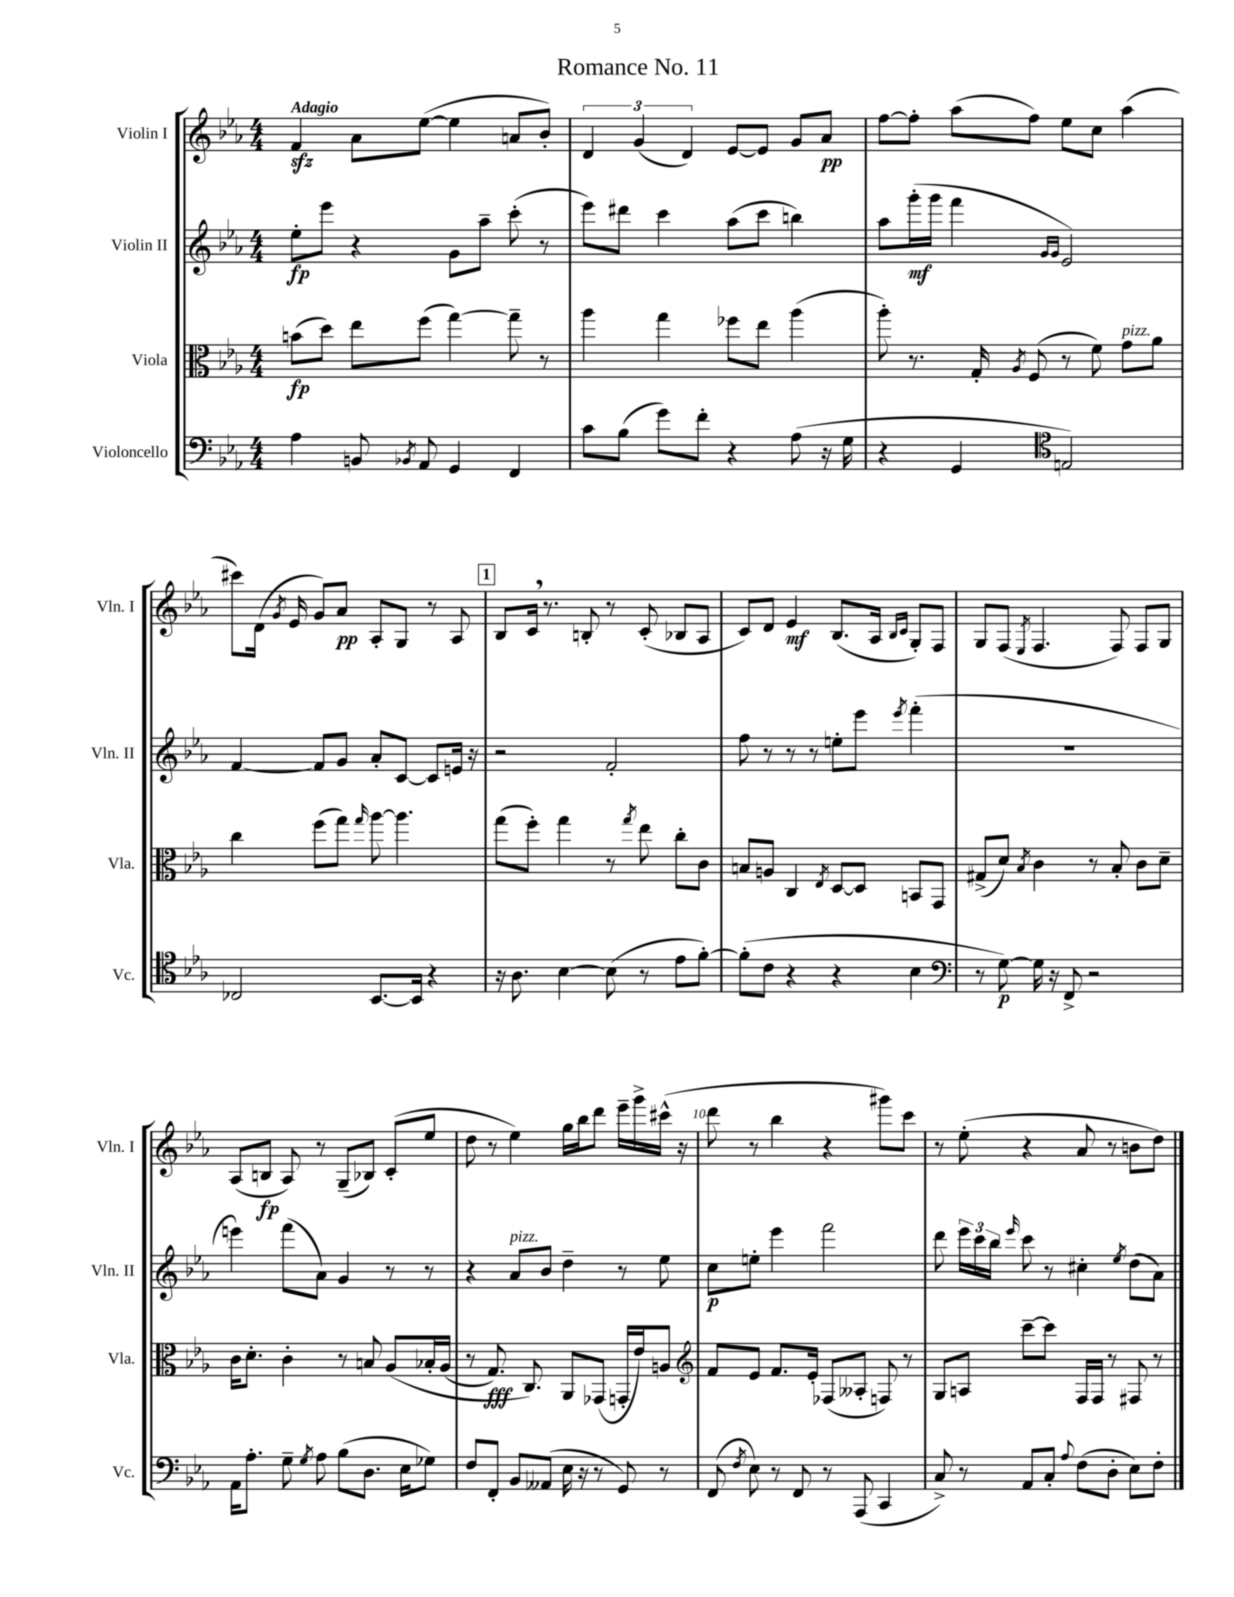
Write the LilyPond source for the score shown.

\header { title = "Romance No. 11" }
<<
\new StaffGroup <<
\new Staff = "s0" \with { instrumentName = "Violin I" shortInstrumentName = "Vln. I" } {
    \clef treble \key ees \major \numericTimeSignature \time 4/4 \tempo "Adagio"
    \autoBeamOff f'4\sfz aes'8[ ees''8]~( ees''4 a'8[ bes'8]-.) |
    \tuplet 3/2 { d'4 g'4( d'4) } ees'8[~ ees'8] g'8[ aes'8]\pp |
    f''8[~ f''8]-. aes''8[( f''8]) ees''8[ c''8] aes''4( |
    cis'''8[) d'16]( \acciaccatura { g'8 } ees'16 g'8[) aes'8]\pp aes8[-. g8] r8 aes8 |
    \mark \markup { \box "1" } bes8[ c'16] \breathe r8. b8-. r8 c'8-.( bes8[ aes8] |
    c'8[) d'8] ees'4\mf bes8.[( aes16] \grace { bes16[ c'16] } g8[-.) f8] |
    g8[ f8]( \acciaccatura { ees8 } f4. f8) f8[ g8] |
    aes8[( b8]\fp aes8) r8 g8[--( bes8]) c'8[-.( ees''8] |
    d''8 r8 ees''4) g''16[ bes''16 d'''8] ees'''16[-- g'''16-> cis'''16]-^( r16 |
    d'''8 r8 bes''4 r4 gis'''8[) c'''8] |
    r8 ees''8-.( r4 aes'8 r8 b'8[ d''8]) \bar "|." |
}
\new Staff = "s1" \with { instrumentName = "Violin II" shortInstrumentName = "Vln. II" } {
    \clef treble \key ees \major \numericTimeSignature \time 4/4
    \autoBeamOff ees''8[-.\fp ees'''8] r4 g'8[ aes''8]-- c'''8-.( r8 |
    ees'''8[) dis'''8] c'''4 aes''8[( c'''8] b''4) |
    aes''8[ g'''16-.\mf( g'''16] f'''4 \grace { g'16[ g'16] } ees'2) |
    f'4~ f'8[ g'8] aes'8[-. c'8]~ c'8[ e'16] r16 |
    \mark \markup { \box "1" } r2 f'2-. |
    f''8 r8 r8 r8 e''8[-. ees'''8] \acciaccatura { ees'''8 } f'''4-.( |
    R1 |
    e'''4) f'''8[( aes'8]) g'4 r8 r8 |
    r4 aes'8[^\markup { \italic "pizz." } bes'8] d''4-- r8 ees''8 |
    c''8[\p e''8]-. ees'''4 f'''2 |
    d'''8 \tuplet 3/2 { ees'''16[ c'''16 bes''16] } \grace { ees'''16 } c'''8 r8 cis''4-. \acciaccatura { ees''8 } d''8[( aes'8]) \bar "|." |
}
\new Staff = "s2" \with { instrumentName = "Viola" shortInstrumentName = "Vla." } {
    \clef alto \key ees \major \numericTimeSignature \time 4/4
    \autoBeamOff b'8[\fp( d''8]) ees''8[ f''8]( g''4~) g''8-- r8 |
    aes''4 g''4 fes''8[ ees''8] aes''4( |
    aes''8-.) r8. g16-. \acciaccatura { aes8 } f8( r8 f'8) g'8[^\markup { \italic "pizz." } aes'8] |
    c''4 f''8[( g''8]) \grace { g''16 } aes''8~ aes''4. |
    \mark \markup { \box "1" } g''8[( f''8]-.) g''4 r8 \acciaccatura { g''8 } ees''8 c''8[-. c'8] |
    b8[ a8] c4 \acciaccatura { ees8 } d8[~ d8] b,8[ g,8] |
    gis8[->( d'8]) \acciaccatura { bes8 } c'4 r8 bes8-. c'8[ d'8]-- |
    c'16[ d'8.]-. c'4-. r8 b8 aes8[\( bes16-. aes16]( |
    r8 g8.\fff) c8.\) aes,8[ ges,8]( g,16[-. ees'16) a8] |
    \clef treble f'8[ ees'8] f'8.[ ees'16]-. fes8[( aeses8]-. f8) r8 |
    g8[ a8] c'''8[~-- c'''8] f16[ f16] r8 fis8 r8 \bar "|." |
}
\new Staff = "s3" \with { instrumentName = "Violoncello" shortInstrumentName = "Vc." } {
    \clef bass \key ees \major \numericTimeSignature \time 4/4
    \autoBeamOff aes4 b,8 \acciaccatura { bes,8 } aes,8 g,4 f,4 |
    c'8[ bes8]( g'8[) f'8]-. r4 aes8( r16 g16 |
    r4 g,4 \clef tenor e2) |
    ces2 bes,8.[~ bes,16] r4 |
    \mark \markup { \box "1" } r16 aes8. bes4~ bes8( r8 ees'8[ f'8]~-.) |
    f'8[-.( c'8] r4 r4 bes4 |
    \clef bass r8 g8~\p) g16 r16 f,8-> r2 |
    aes,16[ aes8.]-. g8-- \acciaccatura { g8 } aes8 bes8[( d8.] ees16[ ges8]) |
    f8[ f,8]-. bes,8[ aeses,8]( ees16 r16 r8 g,8) r8 |
    f,8( \acciaccatura { f8 } ees8) r8 f,8 r8 aes,,8( c,4 |
    c8->) r8 aes,8[ c8]-. \appoggiatura { aes8 } f8[( d8]-. ees8[) f8]-. \bar "|." |
}
>>
>>
\layout { \context { \Score \override BarNumber.break-visibility = ##(#f #t #t) barNumberVisibility = #(every-nth-bar-number-visible 5) } }
